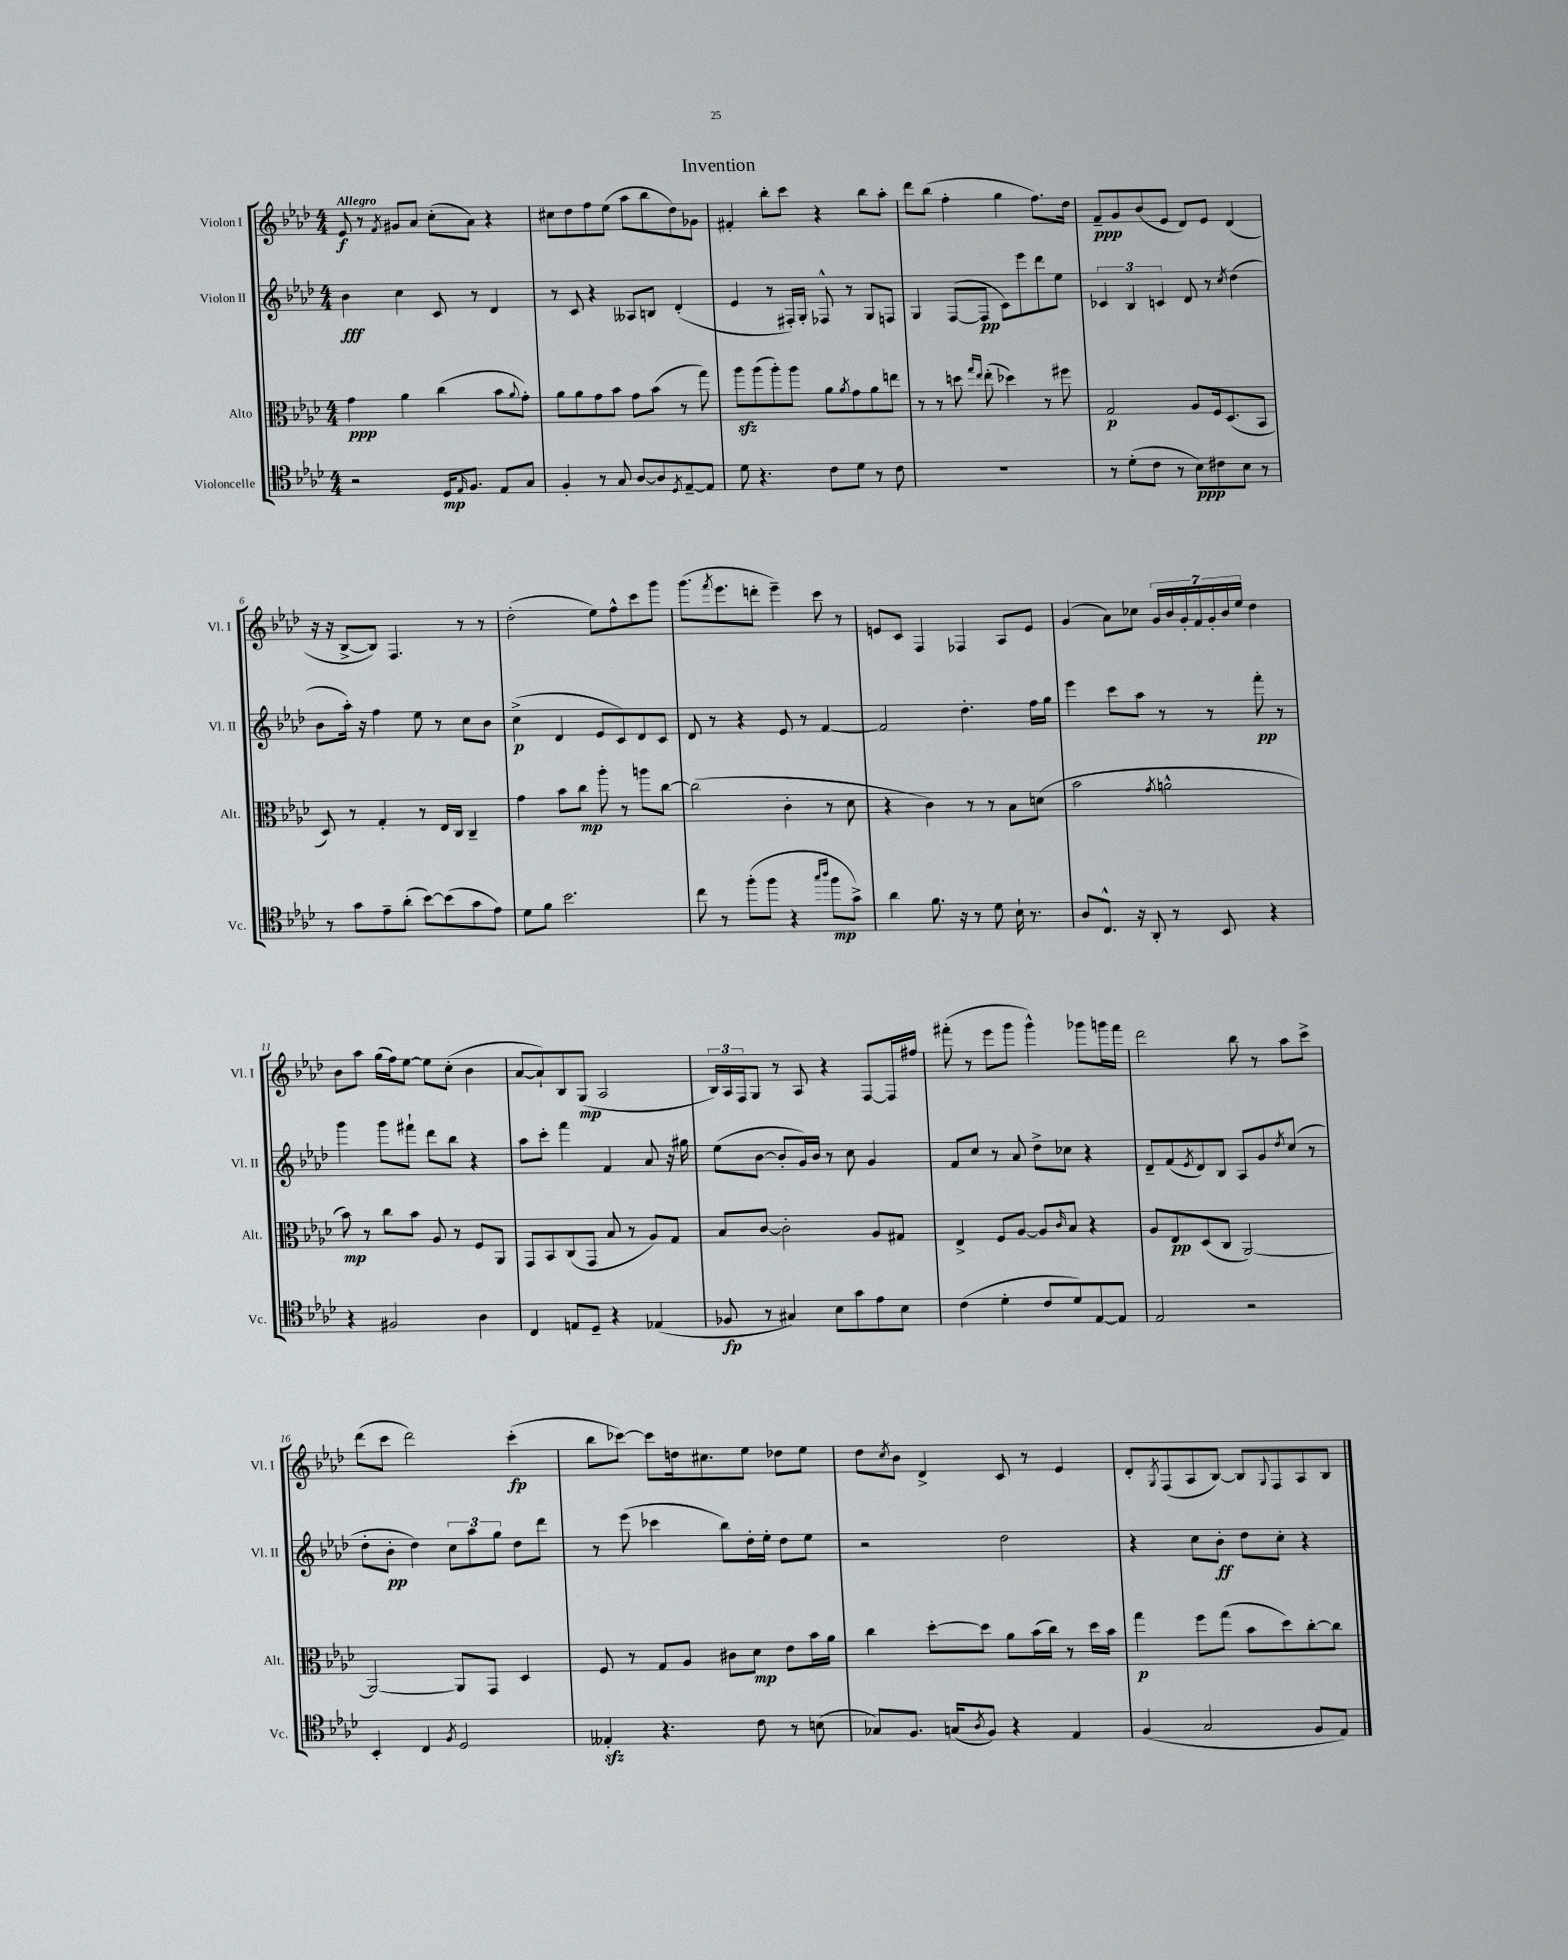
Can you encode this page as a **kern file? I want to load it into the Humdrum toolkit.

**kern	**dynam	**kern	**dynam	**kern	**dynam	**kern	**dynam
*part4	*part4	*part3	*part3	*part2	*part2	*part1	*part1
*staff4	*staff4	*staff3	*staff3	*staff2	*staff2	*staff1	*staff1
*I"Violoncelle	*	*I"Alto	*	*I"Violon II	*	*I"Violon I	*
*I'Vc.	*	*I'Alt.	*	*I'Vl. II	*	*I'Vl. I	*
*clefC4	*	*clefC3	*	*clefG2	*	*clefG2	*
*k[b-e-a-d-]	*	*k[b-e-a-d-]	*	*k[b-e-a-d-]	*	*k[b-e-a-d-]	*
*M4/4	*	*M4/4	*	*M4/4	*	*M4/4	*
=1	=1	=1	=1	=1	=1	=1	=1
!	!	!	!	!	!	!LO:TX:a:B:t=Allegro	!
2r	.	4g\	ppp	4b-\	fff	8e-/	f
.	.	.	.	.	.	8r	.
.	.	.	.	.	.	8qf/	.
.	.	4a-\	.	4cc\	.	8g#X/L	.
.	.	.	.	.	.	8a-/J	.
16D-/KL	mp	(4cc\	.	8c/	.	(8cc'\L	.
16qqE-/	.	.	.	.	.	.	.
8.F/J	.	.	.	.	.	.	.
.	.	.	.	8r	.	8a-\J)	.
8E-/L	.	8b-\L	.	4d-/	.	4r	.
.	.	8qqa-/	.	.	.	.	.
8G/J	.	8g'\J)	.	.	.	.	.
=2	=2	=2	=2	=2	=2	=2	=2
4F'/	.	8a-\L	.	8r	.	8cc#X\L	.
.	.	8a-\	.	8c/	.	8dd-\	.
8r	.	8g\	.	4r	.	8ff\	.
8G/	.	8b-\J	.	.	.	(8ee-\J	.
[8A-/L	.	8g\L	.	8A--X/L	.	8aa-\L	.
8A-/]	.	(8b-\J	.	8Bn/J	.	8bb-\	.
8qD-/	.	.	.	.	.	.	.
[8E-~/	.	8r	.	(4d-'/	.	8dd-\)	.
8E-/J]	.	8gg\)	.	.	.	8g-X\J	.
=3	=3	=3	=3	=3	=3	=3	=3
8d-\	.	8aa-zz\L	.	4e-/	.	4f#X'/	.
4.r	.	(8aa-\	.	.	.	.	.
.	.	8aa-'\)	.	8r	.	8bb-'\L	.
.	.	8aa-\J	.	16F#X'/LL)	.	8ccc\J	.
.	.	.	.	16G'/JJ	.	.	.
8c\L	.	8a-\L	.	8F-X^^/	.	4r	.
.	.	8qa-/	.	.	.	.	.
8d-\J	.	8g\	.	8r	.	.	.
8r	.	8a-\	.	8G/L	.	8bb-\L	.
8c\	.	8een\J	.	8Fn/J	.	8aa-'\J	.
=4	=4	=4	=4	=4	=4	=4	=4
1r	.	8r	.	4G/	.	8ddd-\L	.
.	.	8r	.	.	.	(8bb-\J	.
.	.	8ddn\	.	([8F/L	.	4ff'\	.
.	.	16qqgg/LL	.	.	.	.	.
.	.	16qqee-/JJ	.	.	.	.	.
.	.	(8ee-'\	.	8F/J]	pp	.	.
.	.	4dd-X\)	.	8c\L)	.	4gg\	.
.	.	.	.	8eee-\	.	.	.
.	.	8r	.	8ddd-\	.	8.ff\L)	.
.	.	8ff#X\	.	8ee-\J	.	.	.
.	.	.	.	.	.	16dd-\Jk	.
=5	=5	=5	=5	=5	=5	=5	=5
8r	.	2G/	p	6c-X/	.	8f~/L	ppp
(8d-'\L	.	.	.	.	.	8g/	.
.	.	.	.	6B-/	.	.	.
8c\J	.	.	.	.	.	(8b-/	.
.	.	.	.	6cn/	.	.	.
8r	.	.	.	.	.	8e-/J	.
8B-\L)	ppp	8A-/L	.	8d-/	.	8d-/L)	.
8c#X\	.	16F/k	.	8r	.	8e-/J	.
.	.	(8.D-/	.	.	.	.	.
.	.	.	.	8qcc/	.	.	.
8B-\J	.	.	.	(4dd-\	.	(4d-/	.
8r	.	8BB-/J	.	.	.	.	.
!!LO:LB:g=z
=6	=6	=6	=6	=6	=6	=6	=6
8r	.	8D-/)	.	8b-\L	.	16r	.
.	.	.	.	.	.	16r	.
8g\L	.	8r	.	16aa-'\Jk)	.	[8B-^/L	.
.	.	.	.	16r	.	.	.
8e-~\	.	4G'/	.	4ff\	.	8B-/J])	.
(8a-'\J	.	.	.	.	.	4.F/	.
[8b-\L)	.	8r	.	8ee-\	.	.	.
(8b-\]	.	16E-/LL	.	8r	.	.	.
.	.	16C/JJ	.	.	.	.	.
8g\	.	4C~/	.	8cc\L	.	8r	.
8e-\J)	.	.	.	8b-\J	.	8r	.
=7	=7	=7	=7	=7	=7	=7	=7
8d-\L	.	4g\	.	(4cc^\	p	(2dd-'\	.
8f\J	.	.	.	.	.	.	.
2.b-\	.	8b-\L	.	4d-/	.	.	.
.	.	8cc\J	mp	.	.	.	.
.	.	8aa-'\	.	8e-/L	.	8ee-\L)	.
.	.	8r	.	8c/)	.	8ff^^\	.
.	.	8aan\L	.	8d-/	.	8ccc\	.
.	.	[8cc\J	.	8c/J	.	8ggg\J	.
=8	=8	=8	=8	=8	=8	=8	=8
8cc\	.	(2cc\]	.	8d-/	.	(8.ggg\L	.
8r	.	.	.	8r	.	.	.
.	.	.	.	.	.	8qfff/	.
.	.	.	.	.	.	8.eee-\	.
(8ff'\L	.	.	.	4r	.	.	.
8ff\J	.	.	.	.	.	8dddn'\J	.
4r	.	4c'\	.	8e-/	.	4eee-~\)	.
.	.	.	.	8r	.	.	.
16qqgg/LL	.	.	.	.	.	.	.
16qqaa-/JJ	.	.	.	.	.	.	.
8ff\L	mp	8r	.	[4f/	.	8ccc\	.
8g^\J)	.	8d-\	.	.	.	8r	.
=9	=9	=9	=9	=9	=9	=9	=9
4a-\	.	4r	.	2f/]	.	8en/L	.
.	.	.	.	.	.	8c/J	.
8.f\	.	4c\)	.	.	.	4F/	.
16r	.	.	.	.	.	.	.
8r	.	8r	.	4.dd-'\	.	4F-X/	.
8d-\	.	8r	.	.	.	.	.
16B-`\	.	8B-\L	.	.	.	8A-/L	.
8.r	.	.	.	.	.	.	.
.	.	(8dn\J	.	16ff\LL	.	8e/J	.
.	.	.	.	16gg\JJ	.	.	.
=10	=10	=10	=10	=10	=10	=10	=10
8A-/L	.	2b-\	.	4eee-\	.	(4g/	.
8.C^^/J	.	.	.	.	.	.	.
.	.	.	.	8ccc\L	.	8a-\L)	.
16r	.	.	.	.	.	.	.
8AA-'/	.	.	.	8aa-\J	.	8cc-X\J	.
.	.	8qg/	.	.	.	.	.
8r	.	2an^^\	.	8r	.	28g/LL	.
.	.	.	.	.	.	28b-/	.
.	.	.	.	.	.	28g'/	.
.	.	.	.	.	.	28f/	.
8BB-/	.	.	.	8r	.	.	.
.	.	.	.	.	.	28g'/	.
.	.	.	.	.	.	28b-/	.
.	.	.	.	.	.	28ee-/JJ	.
4r	.	.	.	8fff'\	pp	4dd-\	.
.	.	.	.	8r	.	.	.
!!LO:LB:g=z
=11	=11	=11	=11	=11	=11	=11	=11
4r	.	8b-\)	mp	4ggg\	.	8b-\L	.
.	.	8r	.	.	.	8aa-\J	.
2F#X/	.	8cc\L	.	8ggg\L	.	(16gg\LL	.
.	.	.	.	.	.	16ff\J)	.
.	.	8b-\J	.	8fff#X`\J	.	[8ee-\J	.
.	.	8A-/	.	8ddd-\L	.	8ee-\L]	.
.	.	8r	.	8bb-\J	.	(8cc'\J	.
4A-\	.	8F/L	.	4r	.	4b-\	.
.	.	8AA-/J	.	.	.	.	.
=12	=12	=12	=12	=12	=12	=12	=12
4C/	.	8GG/L	.	8aa-\L	.	[8a-/L	.
.	.	8BB-/	.	8ccc'\J	.	8a-`/])	.
8En/L	.	(8C/	.	4fff\	.	8B-/	.
8D-~/J	.	8GG/J	.	.	.	(8G/J	mp
4r	.	8B-/	.	4f/	.	2A-/	.
.	.	8r	.	.	.	.	.
(4E-X/	.	8A-/L)	.	8a-/	.	.	.
.	.	8G/J	.	16r	.	.	.
.	.	.	.	16gg#X\	.	.	.
=13	=13	=13	=13	=13	=13	=13	=13
8F-X/	fp	8B-/L	.	(8ee-\L	.	24B-/LL)	.
.	.	.	.	.	.	24A-/	.
.	.	.	.	.	.	24F/J	.
8r	.	[8c/J	.	[8b-\J	.	8G/J	.
4G#X/)	.	2c'\]	.	8b-'/L]	.	8r	.
.	.	.	.	16g/L)	.	8A-/	.
.	.	.	.	16b-/JJ	.	.	.
8B-\L	.	.	.	8r	.	4r	.
8g\	.	.	.	8cc\	.	.	.
8e-\	.	8A-/L	.	4g/	.	[8F/L	.
8B-\J	.	8G#X/J	.	.	.	16F/L]	.
.	.	.	.	.	.	16ff#X/JJ	.
=14	=14	=14	=14	=14	=14	=14	=14
(4c\	.	4E-^/	.	8f/L	.	(8fff#X'\	.
.	.	.	.	8cc/J	.	8r	.
4d-'\	.	8F/L	.	8r	.	8eee-\L	.
.	.	[8A-/J	.	8a-/	.	8ggg\J	.
8c/L	.	8A-/L]	.	8dd-^\L	.	4ggg^^\)	.
.	.	16qqc/	.	.	.	.	.
8d-/)	.	8B-/J	.	8cc-X\J	.	.	.
[8E-/	.	4r	.	4r	.	8ggg-X\L	.
8E-/J]	.	.	.	.	.	16gggn\L	.
.	.	.	.	.	.	16fff#\JJ	.
=15	=15	=15	=15	=15	=15	=15	=15
2E-/	.	8A-/L	.	8d-~/L	.	2ddd-\	.
.	.	8E-/	pp	(8f/	.	.	.
.	.	.	.	8qe-/	.	.	.
.	.	(8D-/	.	8d-/)	.	.	.
.	.	8C/J	.	8B-/J	.	.	.
2r	.	[2AA-/)	.	8A-/L	.	8bb-\	.
.	.	.	.	8g/	.	8r	.
.	.	.	.	8qdd-/	.	.	.
.	.	.	.	(8cc/J	.	8aa-\L	.
.	.	.	.	8r	.	8ccc^\J	.
!!LO:LB:g=z
=16	=16	=16	=16	=16	=16	=16	=16
4BB-'/	.	2AA-/_	.	8dd-'\L	.	(8ddd-\L	.
.	.	.	.	8b-'\J	pp	8ccc\J	.
4C/	.	.	.	4dd-\)	.	2ddd-\)	.
8qF/	.	.	.	.	.	.	.
2D-/	.	8AA-/L]	.	12cc\L	.	.	.
.	.	.	.	12aa-\	.	.	.
.	.	8GG/J	.	.	.	.	.
.	.	.	.	12gg\J	.	.	.
.	.	4D-/	.	8dd-\L	.	(4ccc'\	fp
.	.	.	.	8ddd-\J	.	.	.
=17	=17	=17	=17	=17	=17	=17	=17
4E--Xzz'/	.	8F/	.	8r	.	8bb-\L	.
.	.	8r	.	(8eee-\	.	[8ccc-X\J)	.
4.r	.	8G/L	.	4ccc-X\	.	8ccc-\L]	.
.	.	8A-/J	.	.	.	16ddn\k	.
.	.	.	.	.	.	8.cc#X\	.
.	.	8c#X\L	.	8bb-\L)	.	.	.
8c\	.	8d-\J	mp	16dd-'\L	.	8ee-\J	.
.	.	.	.	16ee-'\JJ	.	.	.
8r	.	8e-\L	.	8dd-\L	.	8dd-X\L	.
(8Bn\	.	16b-\L	.	8ee-\J	.	8ee-\J	.
.	.	16a-\JJ	.	.	.	.	.
=18	=18	=18	=18	=18	=18	=18	=18
8G-X/L)	.	4cc\	.	2r	.	8dd-\L	.
.	.	.	.	.	.	8qcc/	.
8.F/J	.	.	.	.	.	8b-\J	.
.	.	[8dd-'\L	.	.	.	4d-^/	.
(16Gn/KL	.	.	.	.	.	.	.
8qA-/	.	.	.	.	.	.	.
8F/J)	.	8dd-\J]	.	.	.	.	.
4r	.	8a-\L	.	2dd-\	.	8c/	.
.	.	(16b-\L	.	.	.	8r	.
.	.	16cc\JJ)	.	.	.	.	.
4E-/	.	8r	.	.	.	4e-/	.
.	.	16dd-\LL	.	.	.	.	.
.	.	16b-\JJ	.	.	.	.	.
=19	=19	=19	=19	=19	=19	=19	=19
(4F/	.	4gg\	p	4r	.	8d-'/L	.
.	.	.	.	.	.	8qG/	.
.	.	.	.	.	.	(8F/	.
2G/	.	8ff\L	.	8cc\L	.	8A-/	.
.	.	(8gg\J	.	8b-'\J	ff	[8B-/J)	.
.	.	8b-\L	.	8dd-\L	.	8B-/L]	.
.	.	.	.	.	.	8qqG/	.
.	.	8dd-\)	.	8cc'\J	.	8F/	.
8F/L	.	[8cc'\	.	4r	.	8A-/	.
8E-/J)	.	8cc\J]	.	.	.	8B-/J	.
==	==	==	==	==	==	==	==
*-	*-	*-	*-	*-	*-	*-	*-
